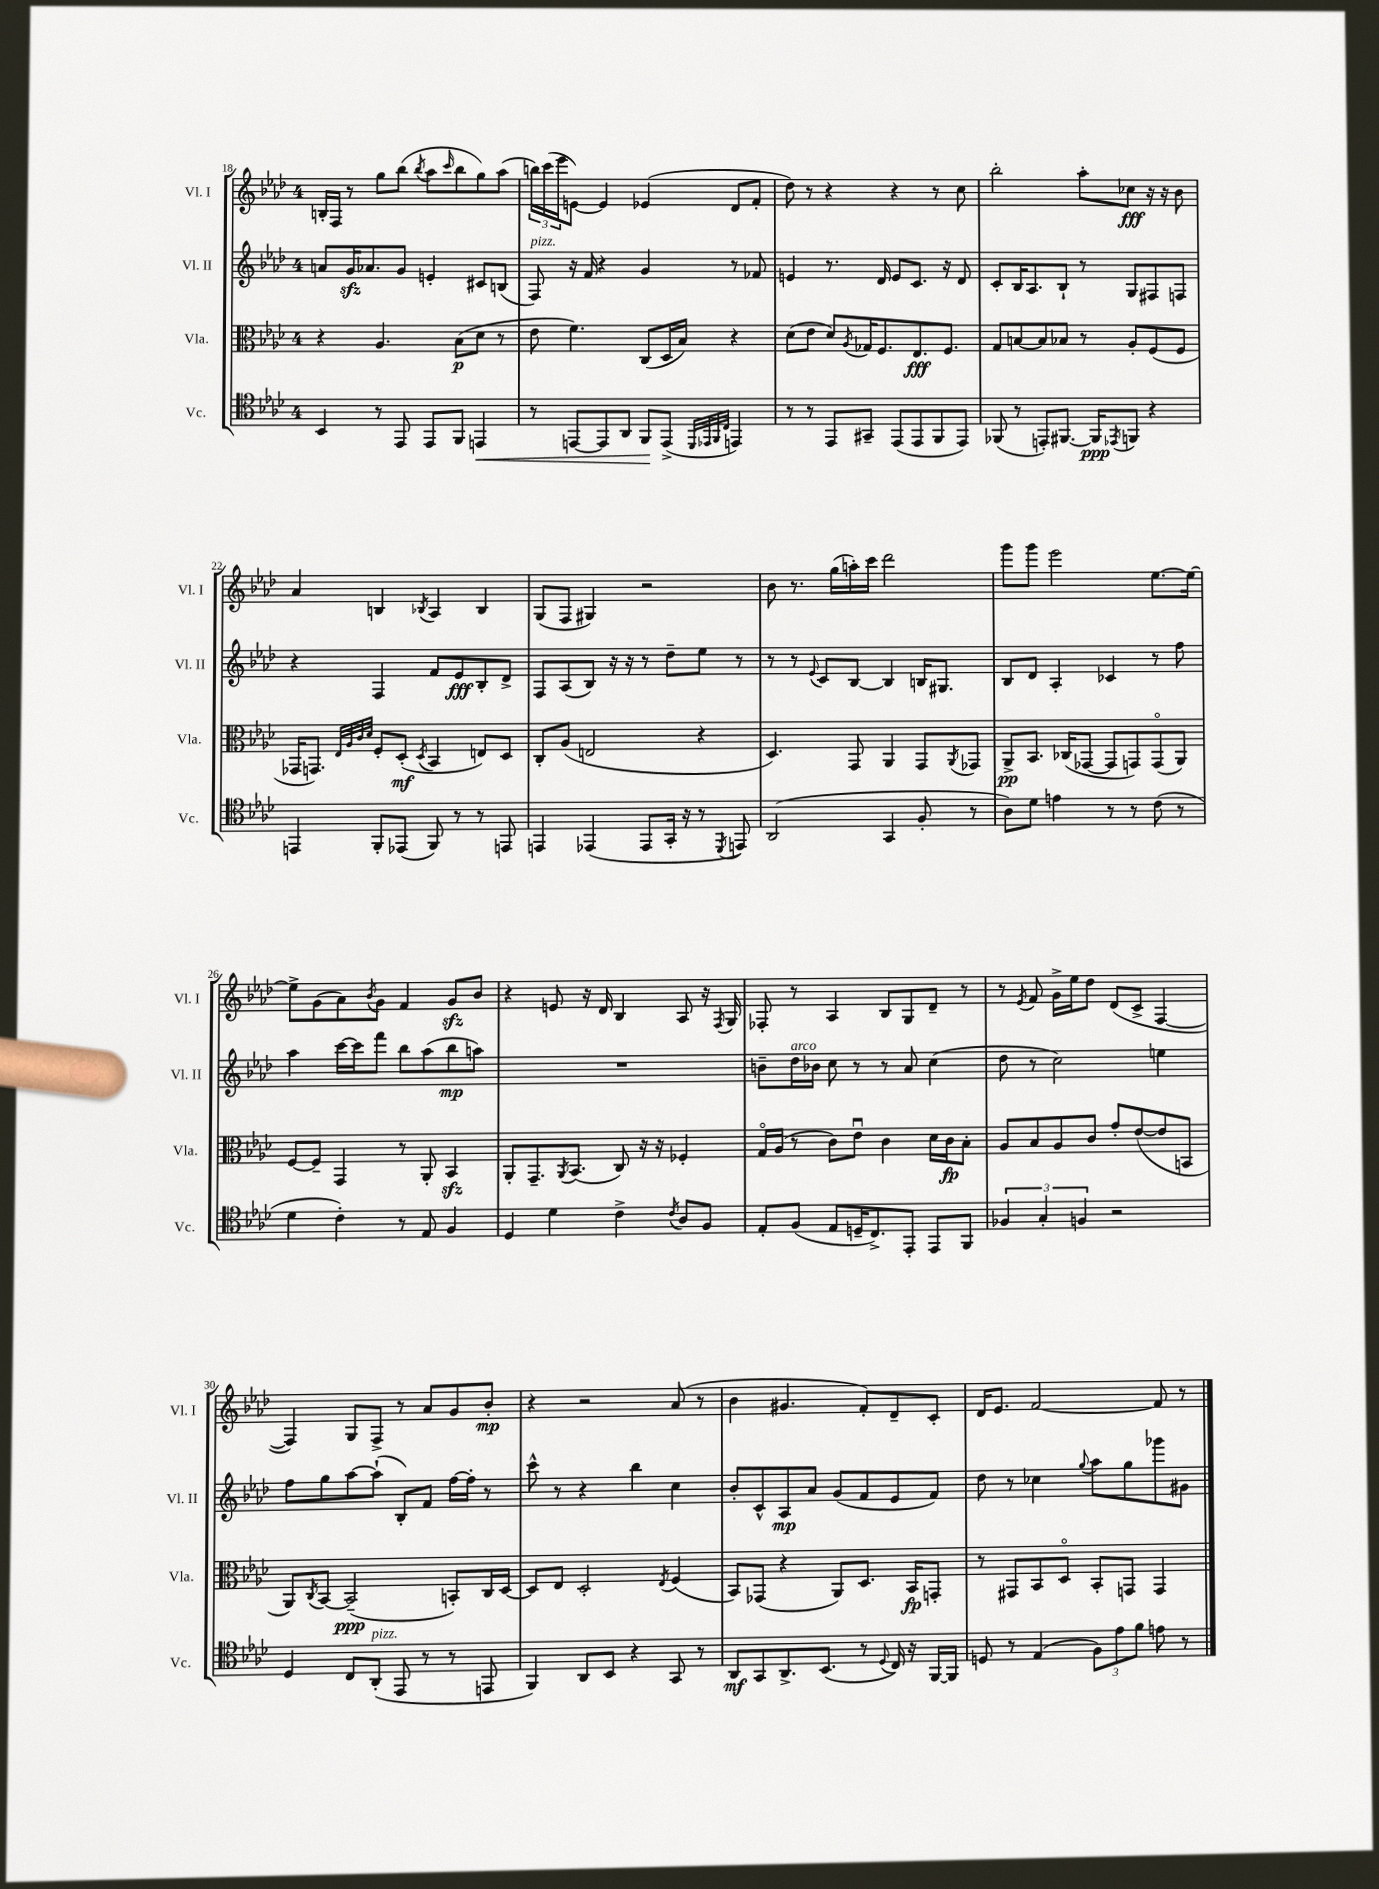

**kern	**kern	**kern	**kern
*staff4	*staff3	*staff2	*staff1
*clefC4	*clefC3	*clefG2	*clefG2
*k[b-e-a-d-]	*k[b-e-a-d-]	*k[b-e-a-d-]	*k[b-e-a-d-]
*M4/4	*M4/4	*M4/4	*M4/4
4BB-/	4r	8a/L	16B'/LL
.	.	.	16F/JJ
.	.	16g/K	8r
.	.	8.a-/	.
8r	4.A-/	.	8gg\L
8EE-/	.	8g/J	(8bb-\J
.	.	.	8qbb-/
8EE-/L	.	4e'/	8aa-\L
.	.	.	16qqccc/
8FF/J	(8B-\L	.	8bb-\
4EE/	8d-\J	8c#/L	8gg\)
.	8r	(8B/J	(8aa-\J
=	=	=	=
8r	8e-\	8F/)	24bb\LL)
.	.	.	(24ccc\
.	.	.	24eee-\J
[8EE/L	4.f\)	16r	[8e\J)
.	.	16f/	.
8EE/]	.	4r	4e/]
8AA-/J	.	.	.
8FF/L	(8C/L	4g/	(4e-/
(8EE^/J	16D-/L	.	.
.	16B-/JJ)	.	.
32qqDD-/LLL	.	.	.
32qqEE-/	.	.	.
32qqFF/	.	.	.
32qqC/JJJ	.	.	.
4EE/)	4r	8r	8d-/L
.	.	8f-/	8f'/J
=	=	=	=
8r	(8d-\L	4e/	8dd-\)
8r	8e-\J	.	8r
8EE-/L	8d-/L)	8.r	4r
.	8qA-/	.	.
8GG#~/J	16G-/K	.	.
.	8.F/	16d-/	.
(8EE-/L	.	8e/L	4r
8EE-/	8.E-/	8.c/J	.
8FF/	.	.	8r
.	8.F/J	16r	.
8EE-/J)	.	8d-/	8cc\
=	=	=	=
(8FF-/	8G/L	8c'/L	2bb-'\
8r	[8B/	16B-/K	.
.	.	8.A-/	.
8EE'/L)	8B/]	.	.
[8.FF#/J	8B-/J	8B-`/J	.
.	8r	8r	8aa-'\L
16FF#/]LK	.	.	.
8qEE-/	.	.	.
8FF/J	8A-'/L	8G/L	8cc-\J
4r	(8F/	8F#/	16r
.	.	.	16r
.	8F/J	8F/J	8b-\
=	=	=	=
4EE/	16GG-/LK	4r	4a-/
.	8.GG/J)	.	.
.	32qqE-/LLL	.	.
.	32qqA-/	.	.
.	32qqc/	.	.
.	32qqd-/JJJ	.	.
8FF'/L	8F'/L	4F/	4B/
(8EE-/J	(8D-'/J	.	.
.	8qD-/	.	8qB-/
8FF/)	4BB-/	8f/L	4A-/
8r	.	8e-/	.
8r	8E/L)	8B-'/	4B-/
8EE/	8D-/J	8d-^/J	.
=	=	=	=
4EE/	8C'/L	8F/L	(8G/L
.	(8A-/J	(8A-/	8F/J
(4EE-/	2E/	8B-/J)	4G#/)
.	.	16r	.
.	.	16r	.
8EE-/L	.	8r	2r
16GG'/Jk	.	8dd-~\L	.
16r	.	.	.
8r	4r	8ee-\J	.
8qDD-/	.	.	.
8EE/)	.	8r	.
=	=	=	=
(2AA-/	4.D-/)	8r	8b-\
.	.	8r	8.r
.	.	8qqe-/	.
.	.	8c/L	.
.	.	.	(16gg\LL
.	8GG/	[8B-/J	16aa'\)
.	.	.	16ccc\JJ
4GG/	4AA-/	4B-/]	2ddd-\
8F'/	8GG/L	16B/LK	.
.	.	8.G#/J	.
.	8qAA-/	.	.
8r	8GG-/J	.	.
=	=	=	=
8A-\L)	8AA-^/L	8B-/L	8ggg\L
8d-\J	8.BB-/J	8d-/J	8ggg\J
4e\	.	4A-'/	2eee-\
.	(16C-/LK	.	.
.	[8GG-/J	.	.
8r	8GG-/]L	4c-/	.
8r	8GG/)	.	.
(8c\	(8GGo/	8r	[8.ee-\L
8r	8AA-/J)	8ff\	.
.	.	.	16ee-\_Jk
=	=	=	=
4d-\	[8F/L	4aa-\	8ee-^\]L
.	8F~/]J	.	(8g\
4c'\)	4GG/	[16ccc\LL	8a-\)
.	.	16ccc\]J	.
.	.	.	8qb-/
.	.	8fff\J	8g\J
8r	8r	8bb-\L	4f/
8E-/	8AA-'/	(8aa-\	.
4F/	4BB-/	8bb-\	8g/L
.	.	8aa\J)	8b-/J
=	=	=	=
4D-/	8AA-'/L	1r	4r
.	8.GG~/	.	.
4d-\	.	.	8e/
.	8qAA-/	.	.
.	(8.BB-/J	.	.
.	.	.	16r
.	.	.	16d-/
4c^\	8C/)	.	4B-/
.	16r	.	.
.	16r	.	.
8qc/	.	.	.
8A-/L	4F-'/	.	8A-/
8F/J	.	.	16r
.	.	.	8qF/
.	.	.	16G/
=	=	=	=
8E-'/L	16Go/LL	8b~\L	8F-'/
.	(16A-/JJ	.	.
(8F/J	8r	16dd-\L	8r
.	.	16b-\JJ	.
8E-/L	8c\L)	8cc\	4A-/
16D~/K	8e-u\J	8r	.
8.C^/)	.	.	.
.	4c\	8r	8B-/L
8EE-'/J	.	8a-/	8G/
8EE-/L	16d-\LL	(4cc\	8d-~/J
.	16c\J	.	.
8FF/J	8B-'\J	.	8r
=	=	=	=
6F-/	8A-/L	8dd-\	8r
.	.	.	8qe-/
.	8B-/	8r	8f/
6G'/	.	.	.
.	8A-/	2cc\)	16g^\LL
.	.	.	16ee-\J
6F/	.	.	.
.	8c/J	.	8dd-\J
2r	8g'/L	.	(8d-/L
.	([8e-/	.	8c^/J
.	8e-/]	4ee\	[4F/
.	8BB/J	.	.
=	=	=	=
4D-/	8AA-/L)	8ff\L	4F/])
.	8qC/	.	.
.	[8BB-/J	8gg\	.
8C/L	(2BB-~/]	[8aa-\	8G/L
(8AA-'/J	.	(8aa-`\]J	8F^/J
8EE-/	.	8B-'/L)	8r
8r	.	8f/J	8a-/L
8r	8BB'/L)	[16ff\LL	8g/
.	.	16ff'\]JJ	.
8EE/	16C/L	8r	8b-'/J
.	[16D-/JJ	.	.
=	=	=	=
4FF/)	8D-/]L	8ccc^^\	4r
.	8E-/J	8r	.
8AA-/L	2D-'/	4r	2r
8BB-/J	.	.	.
4r	.	4bb-\	.
.	8qE-/	.	.
8GG/	(4F/	4cc\	(8a-/
8r	.	.	8r
=	=	=	=
8AA-/L	8BB-/L)	8b-'/L	4b-\
8GG/	(8GG-/J	8c^^/	.
8.AA-^/	4r	8A-/	4.g#/
.	.	8a-/J	.
(8.BB-/J	.	.	.
.	8AA-/L)	(8g/L	.
8r	8.D-/J	8f/	8f'/L)
8qqD-/	.	.	.
16C/)	.	8e-/	8d-~/
16r	16BB-/LK	.	.
[16FF/LL	8GG'/J	8f/J)	8c'/J
16FF/]JJ	.	.	.
=	=	=	=
8D/	8r	8dd-\	16d-/LK
.	.	.	8.e-/J
8r	8GG#/L	8r	.
(4E-/	8BB-/	4cc-\	[2f/
.	8D-o/J	.	.
.	.	8qqgg/	.
12F\L)	8BB-'/L	8aa-\L	.
12e-\	.	.	.
.	8GG/J	8gg\	.
12f\J	.	.	.
8e\	4GG/	8ggg-\	8f/]
8r	.	8g#\J	8r
==	==	==	==
*-	*-	*-	*-
